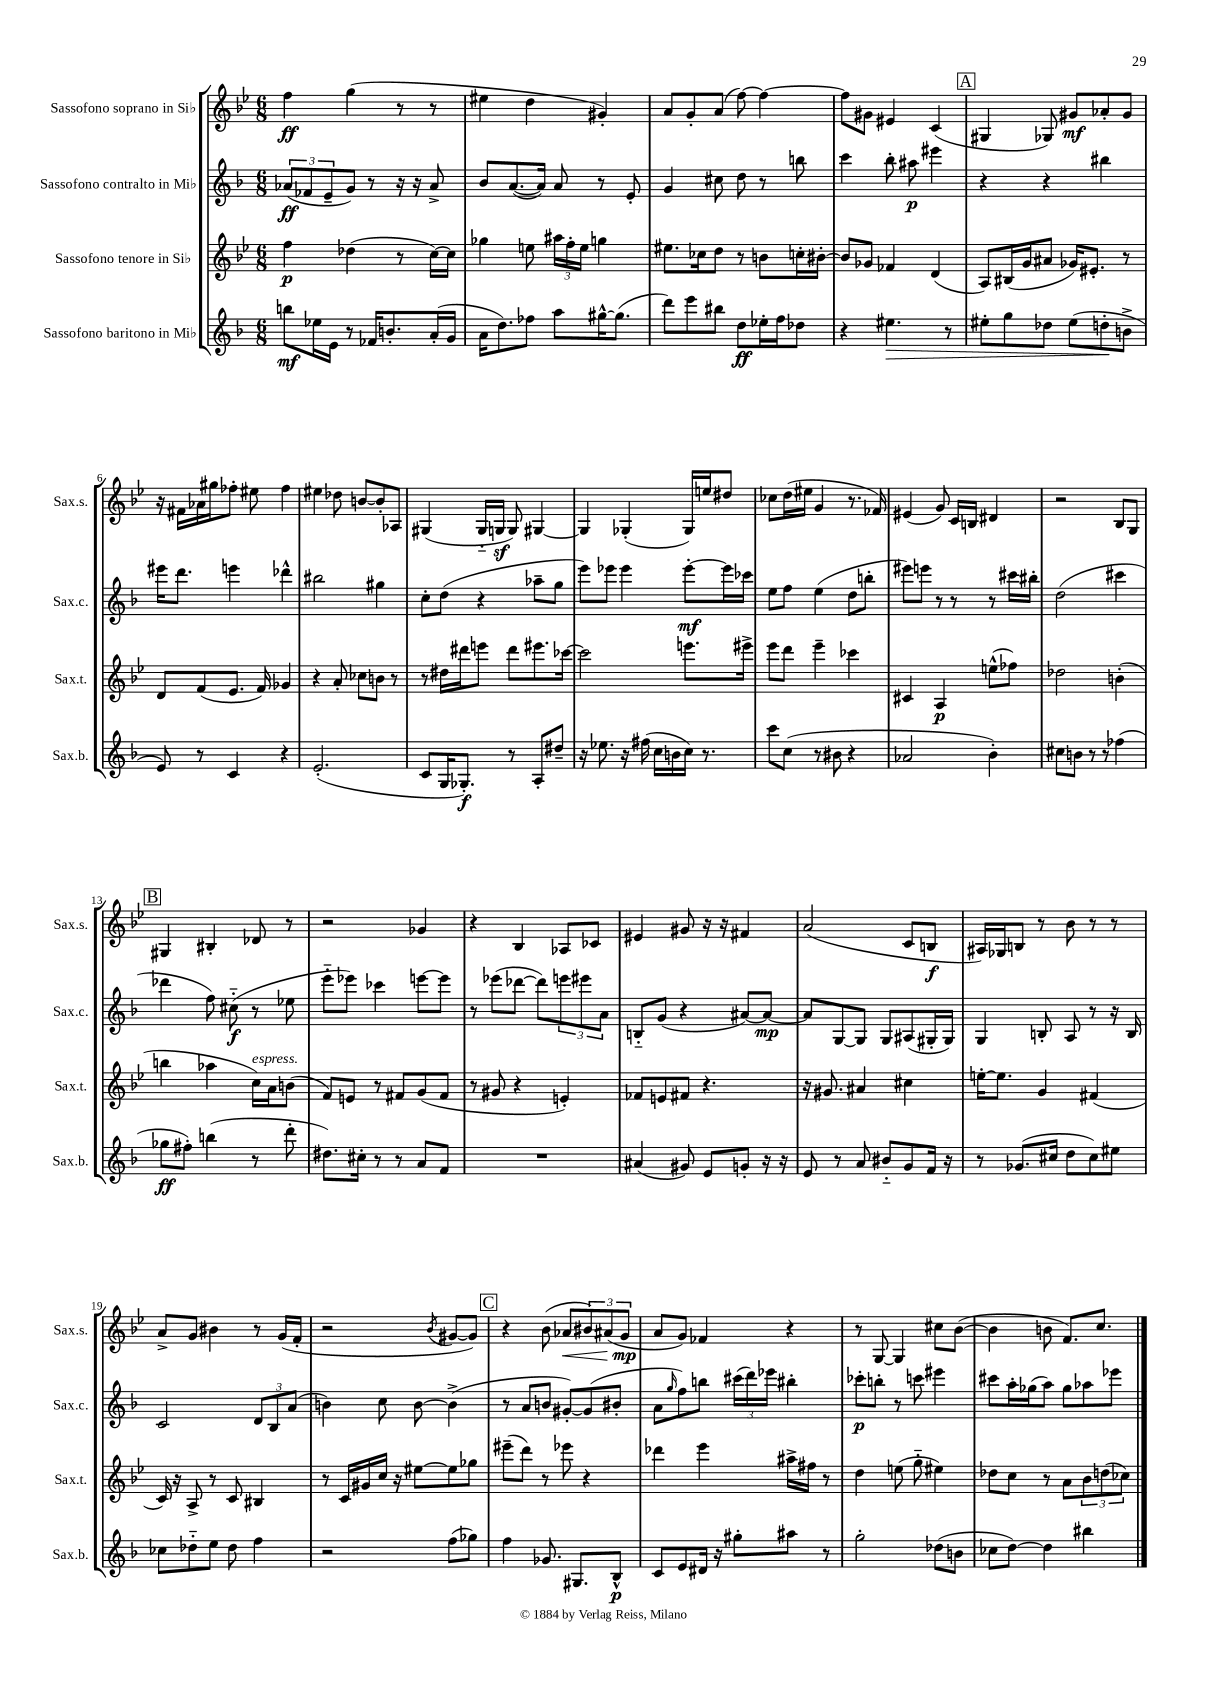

**kern	**kern	**kern	**kern
*staff4	*staff3	*staff2	*staff1
*clefG2	*clefG2	*clefG2	*clefG2
*k[b-]	*k[b-e-]	*k[b-]	*k[b-e-]
*M6/8	*M6/8	*M6/8	*M6/8
8bb	4ff	(12a-	4ff
.	.	12f-	.
16ee-	.	.	.
.	.	12e~	.
16e	.	.	.
8r	(4dd-	8g)	(4gg
16f-	.	8r	.
8.b'	.	.	.
.	8r	16r	8r
.	.	16r	.
(16a'	[16cc)	8a-^	8r
16g	16cc]	.	.
=	=	=	=
16a	4gg-	8b-	4ee#
8.dd)	.	.	.
.	.	([8.a	.
8ff-	8ee	.	4dd
.	.	16a])	.
8aa	24aa#	8a	.
.	24ff'	.	.
.	24ee	.	.
[16gg#^^	4gg	8r	4g#')
(8.gg#]	.	.	.
.	.	8e'	.
=	=	=	=
8ddd)	8.ee#	4g	8a
8eee	.	.	8g'
.	16cc-	.	.
8bb#	8dd	8cc#	(8a
8dd	8r	8dd	[8ff)
16ee-'	8b	8r	4ff_
16ff	.	.	.
8dd-	16cc'	8bb	.
.	[16b#'	.	.
=	=	=	=
4r	8b#]	4ccc	8ff]
.	8g-	.	8g#
4.ee#	4f-	8bb-'	4e#
.	.	8aa#	.
.	(4d	4eee#	(4c
8r	.	.	.
=	=	=	=
8ee#'	8A)	4r	4G#
8gg	(16B#	.	.
.	16g	.	.
8dd-	8a#	4r	8G-)
(8ee#	16g-)	.	8g#
.	8.e#'	.	.
8dd'	.	4bb#	8a-'
8b^	8r	.	8g#
=	=	=	=
8e)	8d	16eee#	16r
.	.	8.ddd	16f#
8r	(8f	.	16a-
.	.	.	16gg#
4c	8.e-	4eee	8ff-'
.	.	.	8ee#
.	16f)	.	.
4r	4g-	4ddd-^^	4ff-
=	=	=	=
(2.e'	4r	2bb#	4ee#
.	8a'	.	8dd-
.	8cc-	.	[8b
.	8b	4gg#	8b']
.	8r	.	8A-
=	=	=	=
8c	8r	8cc'	(4G#
16G	16dd#	(8dd	.
8.G-')	16ddd#	.	.
.	8eee	4r	16G#'~
.	.	.	16G
8r	8ddd#	.	8G)
8A'	8.eee#	8aa-~	[4G#
8dd#~	.	8gg	.
.	[16ccc-	.	.
=	=	=	=
16r	2ccc-]	8eee)	4G#]
8.ee-	.	.	.
.	.	8eee-	.
16r	.	4eee-	(4G-'
(16ff#	.	.	.
16cc	.	.	.
16b	.	.	.
16cc)	8.eee	[8eee-'	16G-)
8.r	.	.	16ee
.	.	16eee-]	8dd#
.	16eee#^	16ccc-	.
=	=	=	=
8ccc	8eee-	8ee	8cc-
(8cc	8ddd	8ff	(16dd
.	.	.	16ee#
8r	4eee-~	(4ee	4g
8b#	.	.	.
4r	4ccc-	8dd	8.r
.	.	8bb'	.
.	.	.	16f-)
=	=	=	=
2a-	4c#	8eee#)	(4e#
.	.	8eee	.
.	4A	8r	8g)
.	.	8r	16c
.	.	.	16B
4b-')	(8ee^^	8r	4d#
.	8ff-)	16ccc#	.
.	.	16bb#'	.
=	=	=	=
8cc#	2dd-	(2dd	2r
8b	.	.	.
8r	.	.	.
8r	.	.	.
(4ff-	(4b'	4ccc#	8B-
.	.	.	8G
=	=	=	=
8gg-	4bb	4ddd-	4G#
8ff#')	.	.	.
(4bb	4aa-	8ff)	4B#'
.	.	(8cc#'~	.
8r	16cc)	8r	8d-
.	16a	.	.
8ddd'	(8b	8ee-	8r
=	=	=	=
8.dd#)	8f)	8eee'~	2r
.	8e	8eee-)	.
16cc#'	.	.	.
8r	8r	4ccc-	.
8r	8f#	.	.
8a	(8g	[8eee	4g-
8f	8f#	8eee]	.
=	=	=	=
2.r	8r	8r	4r
.	8g#	(8eee-	.
.	4r	[8ddd-	4B-
.	.	8ddd-])	.
.	4e')	12eee	8A-
.	.	12eee#	.
.	.	.	8c-
.	.	12a	.
=	=	=	=
(4a#	8f-	8B'~	4e#
.	8e	(8g	.
8g#)	8f#	4r	8g#
8e	4.r	.	16r
.	.	.	16r
8g'	.	[8a#)	4f#
16r	.	8a#_	.
16r	.	.	.
=	=	=	=
8e	16r	8a#]	(2a
.	8.g#	.	.
8r	.	[8G	.
8a	4a#	8G]	.
8b#'~	.	8G	.
8g	4cc#	(8A#	8c
16f	.	16G#'	8B
16r	.	16G#)	.
=	=	=	=
8r	[16ee'	4G	16A#)
.	8.ee]	.	16G-
(8.g-	.	.	8B
.	4g	8B'	8r
16cc#	.	.	.
8dd	.	8A	8b-
8cc#)	(4f#	8r	8r
8ee#	.	16r	8r
.	.	16B	.
=	=	=	=
8cc-	16c)	2c	8a^
.	16r	.	.
8dd-'~	8A^	.	8g
8ee	8r	.	4b#
8dd-	8c	.	.
4ff	4B#	12d	8r
.	.	12B-	.
.	.	.	(16g
.	.	(12a	.
.	.	.	16f'
=	=	=	=
2r	8r	4b)	2r
.	16c	.	.
.	16g#	.	.
.	16cc	8cc	.
.	16r	.	.
.	[8ee#	[8b	.
.	.	.	8qb-
(8ff	8ee#]	(4b^]	[8g#
8gg-)	8gg-	.	8g#])
=	=	=	=
4ff	(8eee#~	8r	4r
.	8ddd)	8a	.
8.g-	8r	8b	(8b-
.	8eee-	[8g#')	8a-
8.G#	.	.	.
.	4r	(8g#]	12b#)
.	.	.	(12a#
8B-^^	.	8b#'	.
.	.	.	12g
=	=	=	=
8c	4ddd-	8a	8a
.	.	16qqgg	.
8e	.	8ff)	8g)
16d#	4eee-	8bb	4f-
16r	.	.	.
8gg#'	.	(24ccc#	.
.	.	24ddd)	.
.	.	24eee-	.
8aa#	16aa#^	4bb#'	4r
.	16ff#	.	.
8r	8r	.	.
=	=	=	=
2gg'	4dd	8ccc-'	8r
.	.	8bb'	[8G
.	(8ee	8r	4G]
.	8gg'~	8ccc	.
(8dd-	4ee#)	4eee#	8cc#
8b	.	.	([8b-
=	=	=	=
8cc-	8dd-	8ccc#	4b-]
[8dd)	8cc	16aa'	.
.	.	(16gg-	.
4dd]	8r	8aa)	8b
.	8a	8gg-	8.f)
4bb#	12b-	8aa-	.
.	.	.	8.cc
.	(12dd	.	.
.	.	8eee-	.
.	12cc-)	.	.
==	==	==	==
*-	*-	*-	*-
